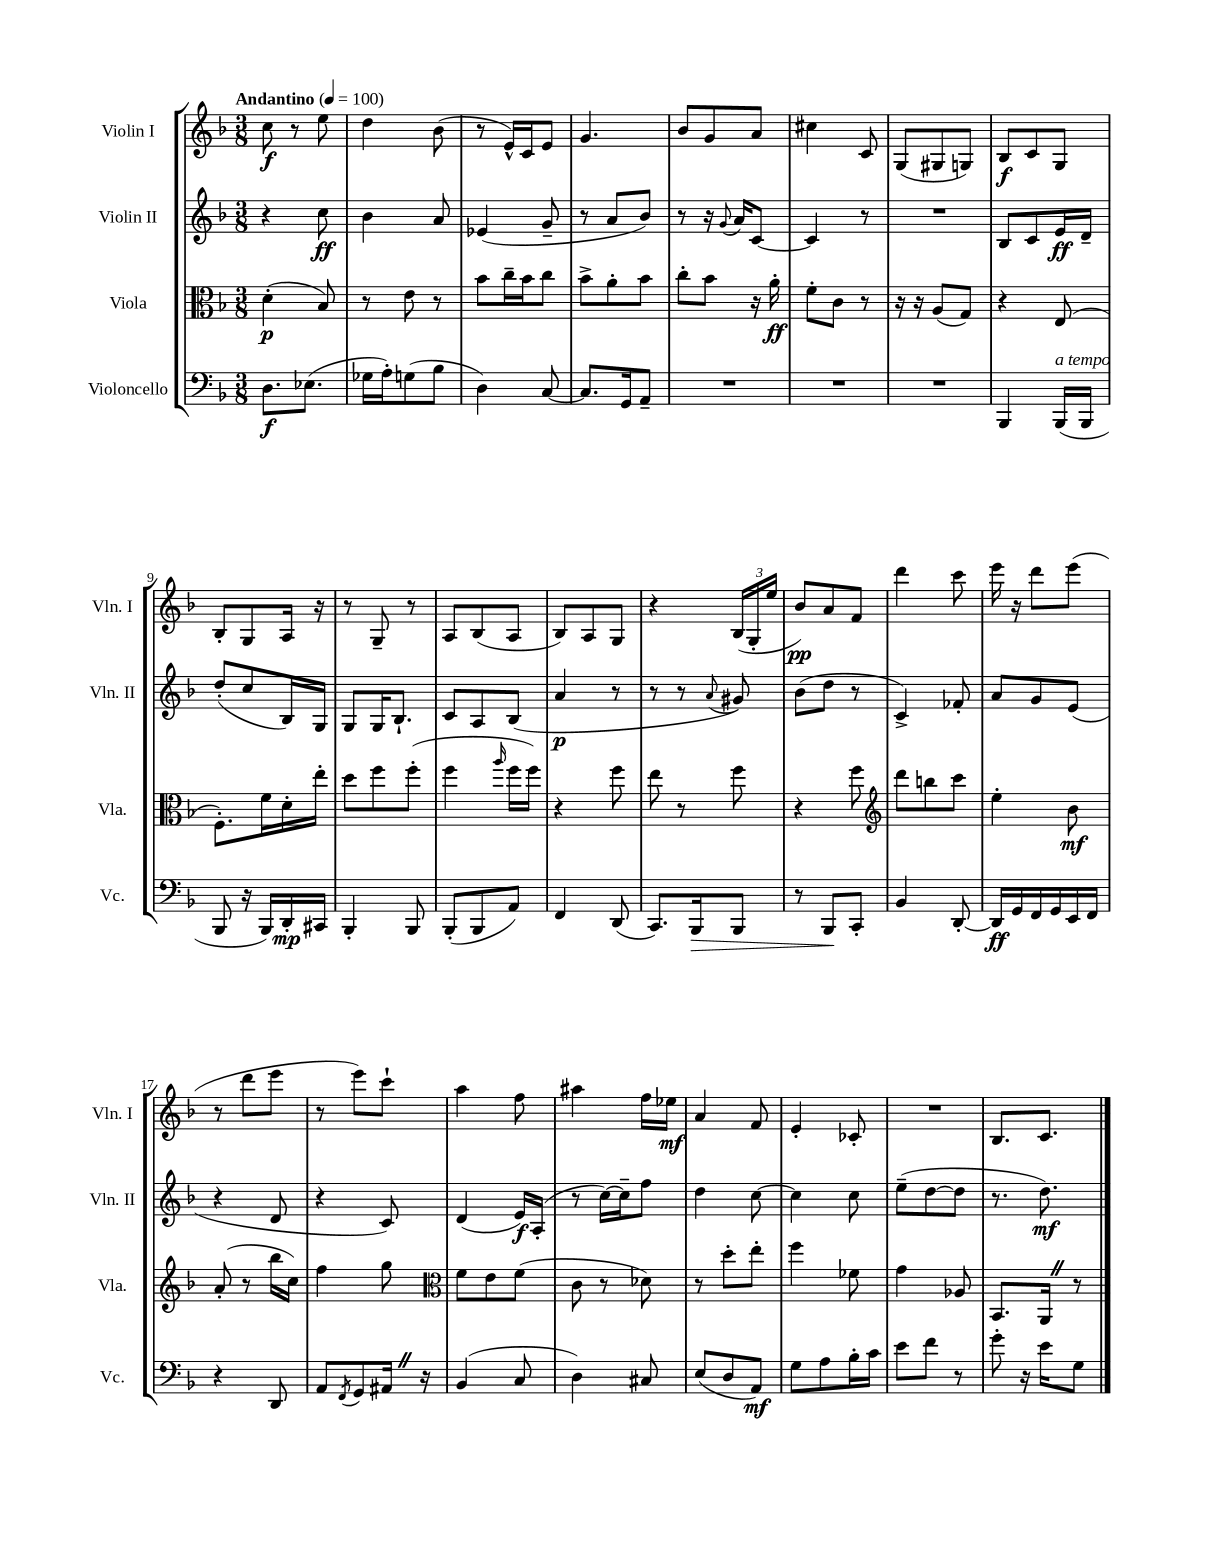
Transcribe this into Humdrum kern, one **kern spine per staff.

**kern	**dynam	**kern	**dynam	**kern	**dynam	**kern	**dynam
*part4	*part4	*part3	*part3	*part2	*part2	*part1	*part1
*staff4	*staff4	*staff3	*staff3	*staff2	*staff2	*staff1	*staff1
*I"Violoncello	*	*I"Viola	*	*I"Violin II	*	*I"Violin I	*
*I'Vc.	*	*I'Vla.	*	*I'Vln. II	*	*I'Vln. I	*
*clefF4	*	*clefC3	*	*clefG2	*	*clefG2	*
*k[b-]	*	*k[b-]	*	*k[b-]	*	*k[b-]	*
*M3/8	*	*M3/8	*	*M3/8	*	*M3/8	*
*MM100	*	*MM100	*	*MM100	*	*MM100	*
=1	=1	=1	=1	=1	=1	=1	=1
!	!	!	!	!	!	!LO:TX:a:B:t=Andantino	!
8.D\L	f	(4d'\	p	4r	.	8cc\	f
.	.	.	.	.	.	8r	.
(8.E-X\J	.	.	.	.	.	.	.
.	.	8B-/)	.	8cc\	ff	8ee\	.
=2	=2	=2	=2	=2	=2	=2	=2
16G-X\LL	.	8r	.	4b-\	.	4dd\	.
16A'\J)	.	.	.	.	.	.	.
(8Gn\	.	8e\	.	.	.	.	.
8B-\J	.	8r	.	8a/	.	(8b-\	.
=3	=3	=3	=3	=3	=3	=3	=3
4D\)	.	8b-\L	.	(4e-X/	.	8r	.
.	.	16cc~\L	.	.	.	16e^^/LL)	.
.	.	16b-\J	.	.	.	16c/J	.
[8C/	.	8cc\J	.	8g~/	.	8e/J	.
=4	=4	=4	=4	=4	=4	=4	=4
8.C/L]	.	8b-^\L	.	8r	.	4.g/	.
.	.	8a'\	.	8a/L	.	.	.
16GG/k	.	.	.	.	.	.	.
8AA~/J	.	8b-\J	.	8b-/J)	.	.	.
=5	=5	=5	=5	=5	=5	=5	=5
4.r	.	8cc'\L	.	8r	.	8b-/L	.
.	.	8b-\J	.	16r	.	8g/	.
.	.	.	.	8qqg/	.	.	.
.	.	.	.	16a/KL	.	.	.
.	.	16r	.	[8c/J	.	8a/J	.
.	.	16a'\	ff	.	.	.	.
=6	=6	=6	=6	=6	=6	=6	=6
4.r	.	8f'\L	.	4c/]	.	4cc#X\	.
.	.	8c\J	.	.	.	.	.
.	.	8r	.	8r	.	8c/	.
=7	=7	=7	=7	=7	=7	=7	=7
4.r	.	16r	.	4.r	.	(8G/L	.
.	.	16r	.	.	.	.	.
.	.	(8A/L	.	.	.	8G#X/	.
.	.	8G/J)	.	.	.	8Gn/J)	.
=8	=8	=8	=8	=8	=8	=8	=8
4BBB-/	.	4r	.	8B-/L	.	8B-/L	f
.	.	.	.	8c/	.	8c/	.
!LO:TX:a:i:t=a tempo	!	!	!	!	!	!	!
(16BBB-/LL	.	(8E/	.	16e/L	ff	8G/J	.
16BBB-/JJ	.	.	.	16d~/JJ	.	.	.
!!LO:LB:g=z
=9	=9	=9	=9	=9	=9	=9	=9
8BBB-/	.	8.F'\L)	.	(8dd'/L	.	8B-'/L	.
16r	.	.	.	8cc/	.	8G/	.
16BBB-/LL)	.	16f\L	.	.	.	.	.
16DD'/	mp	16d'\	.	16B-/L)	.	16A/Jk	.
16CC#X/JJ	.	16ee'\JJ	.	16G/JJ	.	16r	.
=10	=10	=10	=10	=10	=10	=10	=10
4BBB-'/	.	8dd\L	.	8G/L	.	8r	.
.	.	8ff\	.	16G/K	.	8G~/	.
.	.	.	.	8.B-`/J	.	.	.
8BBB-/	.	(8ff'\J	.	.	.	8r	.
=11	=11	=11	=11	=11	=11	=11	=11
(8BBB-'/L	.	4ff\	.	8c/L	.	8A/L	.
8BBB-/	.	.	.	8A/	.	(8B-/	.
.	.	16qqaa/	.	.	.	.	.
8AA/J)	.	16ff\LL	.	(8B-/J	.	8A/J	.
.	.	16ff\JJ)	.	.	.	.	.
=12	=12	=12	=12	=12	=12	=12	=12
4FF/	.	4r	.	4a/	p	8B-/L)	.
.	.	.	.	.	.	8A/	.
(8DD/	.	8ff\	.	8r	.	8G/J	.
=13	=13	=13	=13	=13	=13	=13	=13
8.CC/L)	.	8ee\	.	8r	.	4r	.
.	.	8r	.	8r	.	.	.
!	!LO:HP:b	!	!	!	!	!	!
16BBB-/k	>	.	.	.	.	.	.
.	.	.	.	8qqa/	.	.	.
8BBB-/J	.	8ff\	.	8g#X/)	.	(24B-/LL	.
.	.	.	.	.	.	24G'/	.
.	.	.	.	.	.	24ee/JJ	.
=14	=14	=14	=14	=14	=14	=14	=14
8r	.	4r	.	(8b-\L	.	8b-/L)	pp
8BBB-/L	.	.	.	8dd\J	.	8a/	.
8CC'/J	]	8ff\	.	8r	.	8f/J	.
=15	=15	=15	=15	=15	=15	=15	=15
*	*	*clefG2	*	*	*	*	*
4BB-/	.	8ddd\L	.	4c^/)	.	4ddd\	.
.	.	8bbn\	.	.	.	.	.
[8DD'/	.	8ccc\J	.	8f-X'/	.	8ccc\	.
=16	=16	=16	=16	=16	=16	=16	=16
16DD/LL]	ff	4ee'\	.	8a/L	.	16eee\	.
16GG/	.	.	.	.	.	16r	.
16FF/	.	.	.	8g/	.	8ddd\L	.
16GG/	.	.	.	.	.	.	.
16EE/	.	8b-\	mf	(8e/J	.	(8eee\J	.
16FF/JJ	.	.	.	.	.	.	.
!!LO:LB:g=z
=17	=17	=17	=17	=17	=17	=17	=17
4r	.	(8a'/	.	4r	.	8r	.
.	.	8r	.	.	.	8ddd\L	.
8DD/	.	16bb-\LL	.	8d/	.	8eee\J	.
.	.	16cc\JJ)	.	.	.	.	.
=18	=18	=18	=18	=18	=18	=18	=18
8AA/L	.	4ff\	.	4r	.	8r	.
8qFF/	.	.	.	.	.	.	.
8GG/	.	.	.	.	.	8eee\L)	.
16AA#XZ/Jk	.	8gg\	.	8c/)	.	8ccc`\J	.
16r	.	.	.	.	.	.	.
=19	=19	=19	=19	=19	=19	=19	=19
*	*	*clefC3	*	*	*	*	*
(4BB-/	.	8f\L	.	(4d/	.	4aa\	.
.	.	8e\	.	.	.	.	.
8C/	.	(8f\J	.	16e/LL)	f	8ff\	.
.	.	.	.	(16A'/JJ	.	.	.
=20	=20	=20	=20	=20	=20	=20	=20
4D\)	.	8c\	.	8r	.	4aa#X\	.
.	.	8r	.	[16cc\LL)	.	.	.
.	.	.	.	16cc~\J]	.	.	.
8C#X/	.	8d-X\)	.	8ff\J	.	16ff\LL	.
.	.	.	.	.	.	16ee-X\JJ	mf
=21	=21	=21	=21	=21	=21	=21	=21
(8E/L	.	8r	.	4dd\	.	4a/	.
8D/	.	8dd'\L	.	.	.	.	.
8AA/J)	mf	8ee'\J	.	[8cc\	.	8f/	.
=22	=22	=22	=22	=22	=22	=22	=22
8G\L	.	4ff\	.	4cc\]	.	4e'/	.
8A\	.	.	.	.	.	.	.
16B-'\L	.	8f-X\	.	8cc\	.	8c-X'/	.
16c\JJ	.	.	.	.	.	.	.
=23	=23	=23	=23	=23	=23	=23	=23
8e\L	.	4g\	.	(8ee~\L	.	4.r	.
8f\J	.	.	.	[8dd\	.	.	.
8r	.	8A-X/	.	8dd\J]	.	.	.
=24	=24	=24	=24	=24	=24	=24	=24
8g'\	.	8.BB-/L	.	8.r	.	8.B-/L	.
16r	.	.	.	.	.	.	.
16e\KL	.	16AAZ/Jk	.	8.dd\)	mf	8.c/J	.
8G\J	.	8r	.	.	.	.	.
==	==	==	==	==	==	==	==
*-	*-	*-	*-	*-	*-	*-	*-
